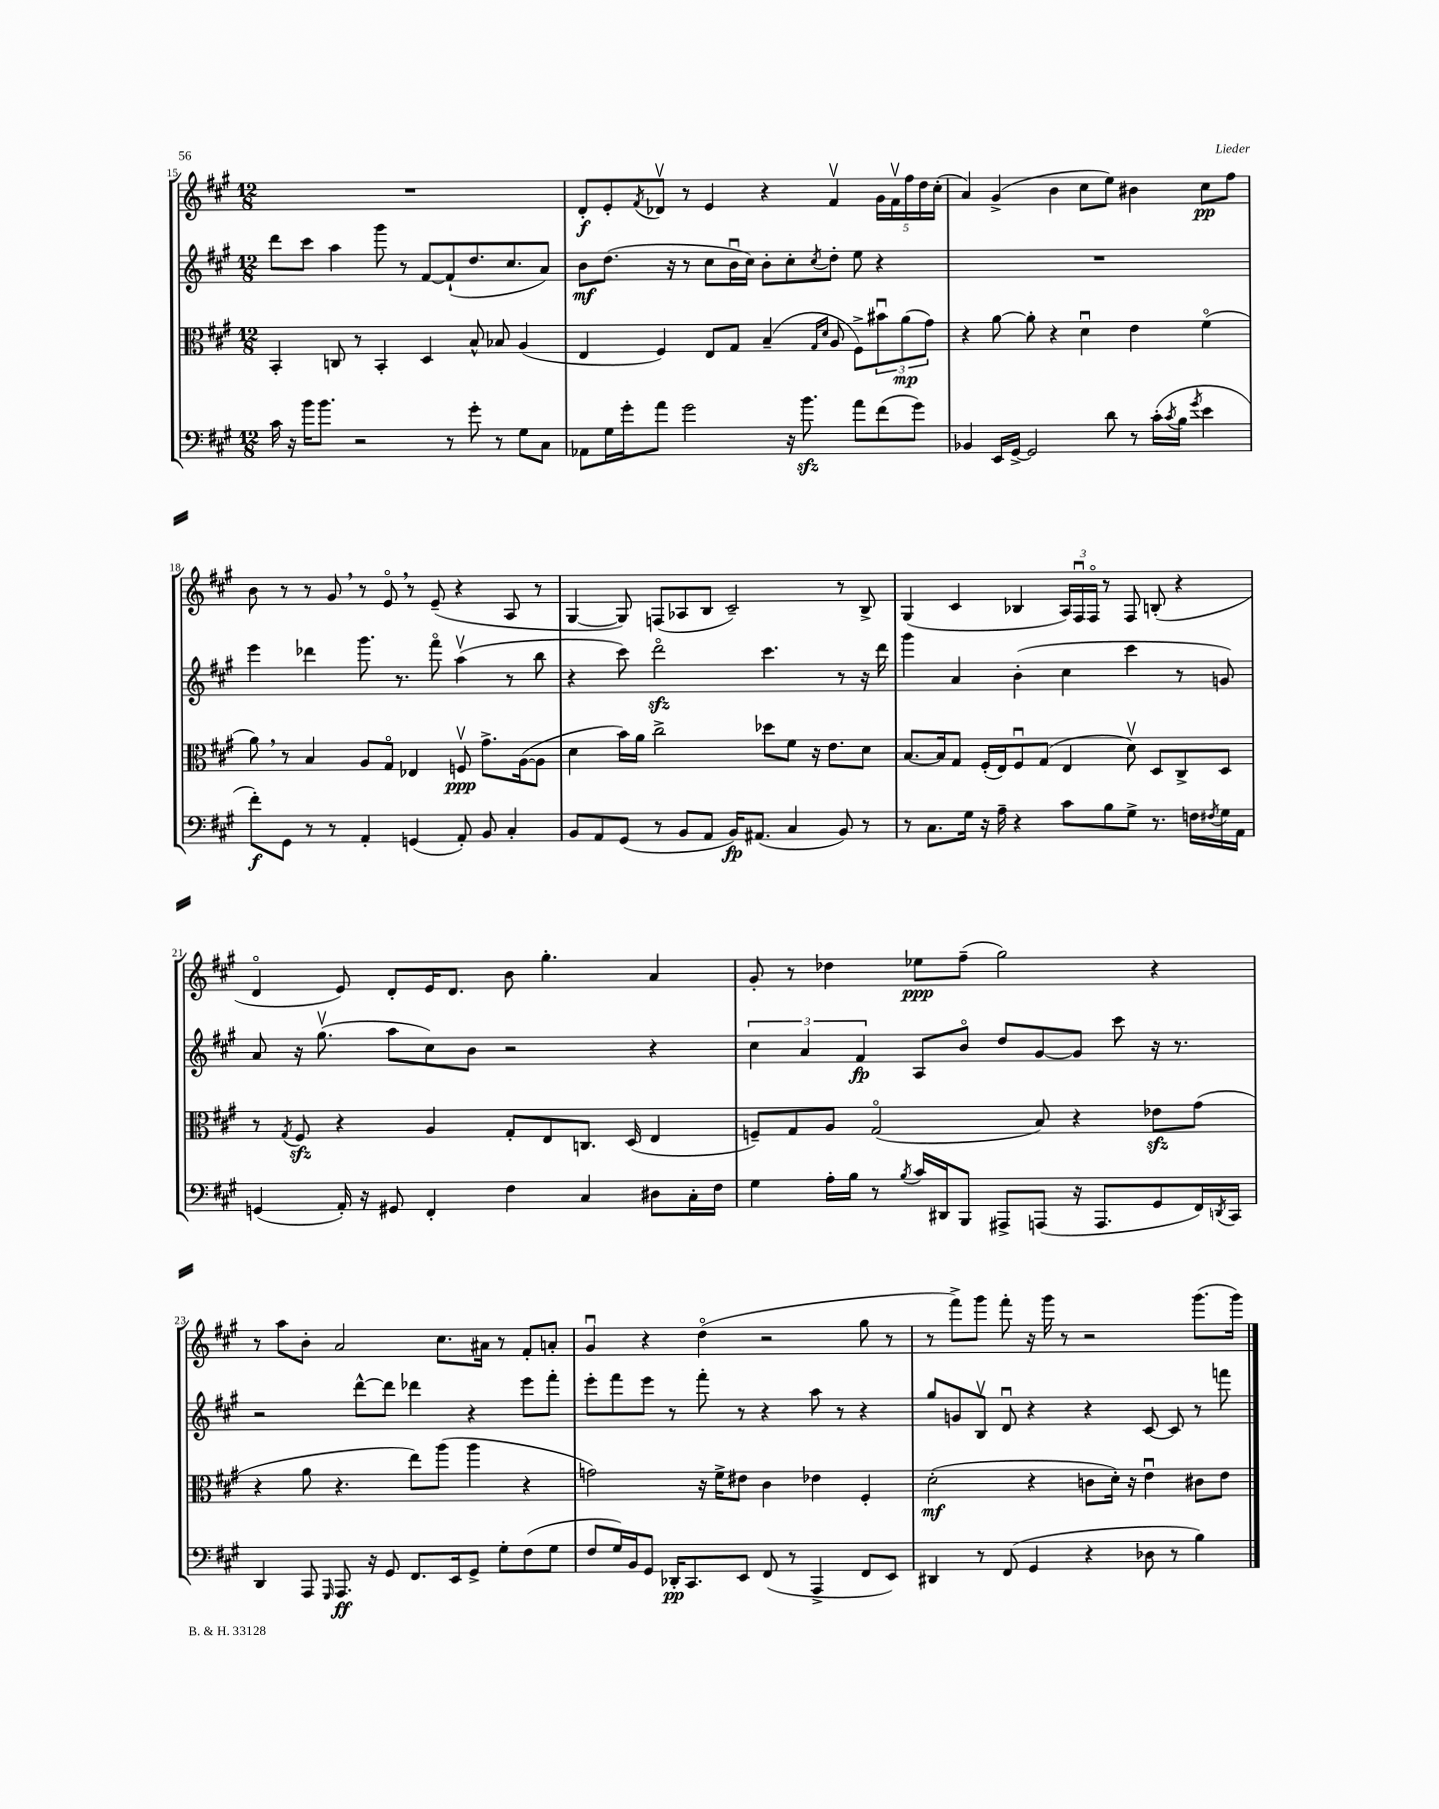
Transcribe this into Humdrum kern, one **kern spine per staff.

**kern	**kern	**kern	**kern
*staff4	*staff3	*staff2	*staff1
*clefF4	*clefC3	*clefG2	*clefG2
*k[f#c#g#]	*k[f#c#g#]	*k[f#c#g#]	*k[f#c#g#]
*M12/8	*M12/8	*M12/8	*M12/8
16c#\	4BB'/	8ddd\L	1.r
16r	.	.	.
16b\LK	.	8ccc#\J	.
8.b\J	.	.	.
.	8C/	4aa\	.
2r	8r	.	.
.	4BB'/	8ggg#\	.
.	.	8r	.
.	4D/	[8f#/L	.
8r	.	(8f#`/]	.
8g#'\	8B^^/	8.dd/	.
8r	8B-/	.	.
.	.	8.cc#/	.
8G#\L	(4A/	.	.
8C#\J	.	8a/J)	.
=	=	=	=
8AA-\L	4E/	8b\L	8d'/L
16G#\L	.	(8.dd\J	8e'/
16g#'\J	.	.	.
.	.	.	8qf#/
8a\J	4F#/)	.	8d-v/J
.	.	16r	.
2g#\	.	8r	8r
.	8E/L	8cc#\L	4e/
.	8G#/J	16bu\L	.
.	.	16cc#\JJ)	.
.	(4B~/	8b'\L	4r
16r	.	8cc#'\	.
8.b\	.	.	.
.	16qqG#/LL	.	.
.	16qqd/JJ	8qcc#/	.
.	8A/	8dd'\J	4f#v/
8a\L	8F#^\L)	8ee\	.
(8f#\	12b#u\	4r	20g#\LL
.	.	.	20f#v\
.	(12a\	.	.
.	.	.	20ff#\
8g#\J)	.	.	.
.	.	.	20dd\
.	12g#\J)	.	.
.	.	.	(20cc#'\JJ
=	=	=	=
4BB-/	4r	1.r	4a/)
16EE/LL	[8a\	.	(4g#^/
[16GG#^/JJ	.	.	.
2GG#/]	8a'\]	.	.
.	4r	.	4b\
.	4du\	.	8cc#\L
8d\	.	.	8ee\J)
8r	4e\	.	4b#\
(16c#'\LL	.	.	.
8qc#/	.	.	.
16B\JJ	.	.	.
8qg#/	.	.	.
4e\	(4f#o\	.	8cc#\L
.	.	.	8ff#\J
=	=	=	=
8f#'\L)	8a\)	4eee\	8b\
8GG#\J	8r	.	8r
8r	4B/	4ddd-\	8r
8r	.	.	8g#/
4AA'/	8A/L	8.ggg#\	8r
.	8G#o/J	.	8eo/
.	.	8.r	.
(4GG/	4E-/	.	8r
.	.	8fff#o\	(8e~/
8AA'/)	8Fv/	(4aav\	4r
8BB/	8.g#^\L	.	.
4C#'/	.	8r	8A/
.	([16A\k	.	.
.	8A\]J	8bb\	8r
=	=	=	=
8BB/L	4d\	4r	[4G#/
8AA/	.	.	.
(8GG#/J	16b\LL)	8ccc#\)	8G#/])
.	16a\JJ	.	.
8r	2cc#^\	2dddo\	(8F/L
8BB/L	.	.	8A-/
8AA/J	.	.	8B/J
16BB/LK)	.	.	2c#~/)
(8.AA#/J	.	.	.
.	8dd-\L	4.ccc#\	.
4C#/	8f#\J	.	.
.	16r	.	.
.	8.e\L	.	.
8BB/)	.	8r	8r
8r	8d\J	16r	8B^/
.	.	16ddd\	.
=	=	=	=
8r	[8.B/L	4ggg#\	(4G#/
8.C#\L	.	.	.
.	16B/]k	.	.
.	8G#/J	4a/	4c#/
16G#\Jk	.	.	.
16r	(16F#'/LL	.	.
16A~\	16E/J)	.	.
4r	8F#u/	(4b'\	4B-/
.	(8G#/J	.	.
8c#\L	4E/	4cc#\	24A/LL)
.	.	.	24F#u/
.	.	.	24F#o/JJ
8B\	.	.	8r
8G#^\J	8dv\)	4ccc#\	8F#/
8.r	8D/L	.	(8B'/
.	8C#^/	8r	4r
16F\LL	.	.	.
8qF#/	.	.	.
16G#\	8D/J	8g/)	.
16AA\JJ	.	.	.
=	=	=	=
(4GG/	8r	8a/	4do/
.	8qG#/	.	.
.	8F#/	16r	.
.	.	(8.gg#v\	.
16AA'/)	4r	.	8e/)
16r	.	.	.
8GG#/	.	8aa\L	8d'/L
4FF#'/	4A/	8cc#\)	16e/K
.	.	.	8.d/J
.	.	8b\J	.
4F#\	8G#'/L	2r	8b\
.	8E/	.	4.gg#'\
4C#/	8.C/J	.	.
.	(16D/	.	.
8D#\L	4E/	4r	4a/
16C#'\L	.	.	.
16F#\JJ	.	.	.
=	=	=	=
4G#\	8F~/L)	6cc#\	8g#'/
.	8G#/	.	8r
.	.	6a/	.
16A'\LL	8A/J	.	4dd-\
16B\JJ	.	.	.
.	.	6f#/	.
8r	(2G#o/	.	.
8qB/	.	.	.
16c#/LL	.	8A/L	8ee-\L
16DD#/J	.	.	.
8BBB/J	.	8bo/J	(8ff#~\J
8AAA#^/L	.	8dd/L	2gg#\)
(8AAA/J	8B/)	[8g#/	.
16r	4r	8g#/]J	.
8.AAA/L	.	.	.
.	.	8ccc#\	.
8GG#/	8e-\L	16r	4r
.	.	8.r	.
16FF#/L)	(8g#\J	.	.
8qDD/	.	.	.
16CC#/JJ	.	.	.
=	=	=	=
4DD/	4r	2r	8r
.	.	.	8aa\L
8AAA/	8a\	.	8b'\J
16qqGGG#/	.	.	.
8.AAA/	4.r	.	2a/
.	.	[8ddd^^\L	.
16r	.	.	.
8GG#/	.	8ddd\]J	.
8.FF#/L	8ee\L)	4ddd-\	.
.	(8aa\J	.	8.cc#\L
16EE/k	.	.	.
8GG#^/J	4aa\	4r	.
.	.	.	16a#\Jk
8G#'\L	.	.	8r
(8F#\	4r	8eee\L	8f#'/L
8G#\J	.	8fff#'\J	8a'/J
=	=	=	=
8F#/L	2g\)	8eee'\L	4g#u/
16G#/L)	.	8fff#\	.
16BB/J	.	.	.
8GG#/J	.	8eee\J	4r
16DD-'/LK	.	8r	.
8.CC#/	.	.	.
.	16r	8fff#'\	(4ddo\
.	16f#^\LK	.	.
8EE/J	8e#\J	8r	.
(8FF#/	4c#\	4r	2r
8r	.	.	.
4AAA^/	4e-\	8aa\	.
.	.	8r	.
8FF#/L	4F#'/	4r	8gg#\
8EE/J)	.	.	8r
=	=	=	=
4DD#/	(2d'\	8gg#/L	8r
.	.	8g/	8fff#^\L)
8r	.	8Bv/J	8ggg#\J
(8FF#/	.	8du/	8fff#'\
4GG#/	4r	4r	16r
.	.	.	16ggg#\
.	.	.	8r
4r	8c\L	4r	2r
.	16d'\Jk)	.	.
.	16r	.	.
8D-\	4eu\	[8c#/	.
8r	.	8c#/]	.
4B\)	8c#\L	8r	(8.ggg#\L
.	8e\J	8fff\	.
.	.	.	16ggg#\Jk)
==	==	==	==
*-	*-	*-	*-
